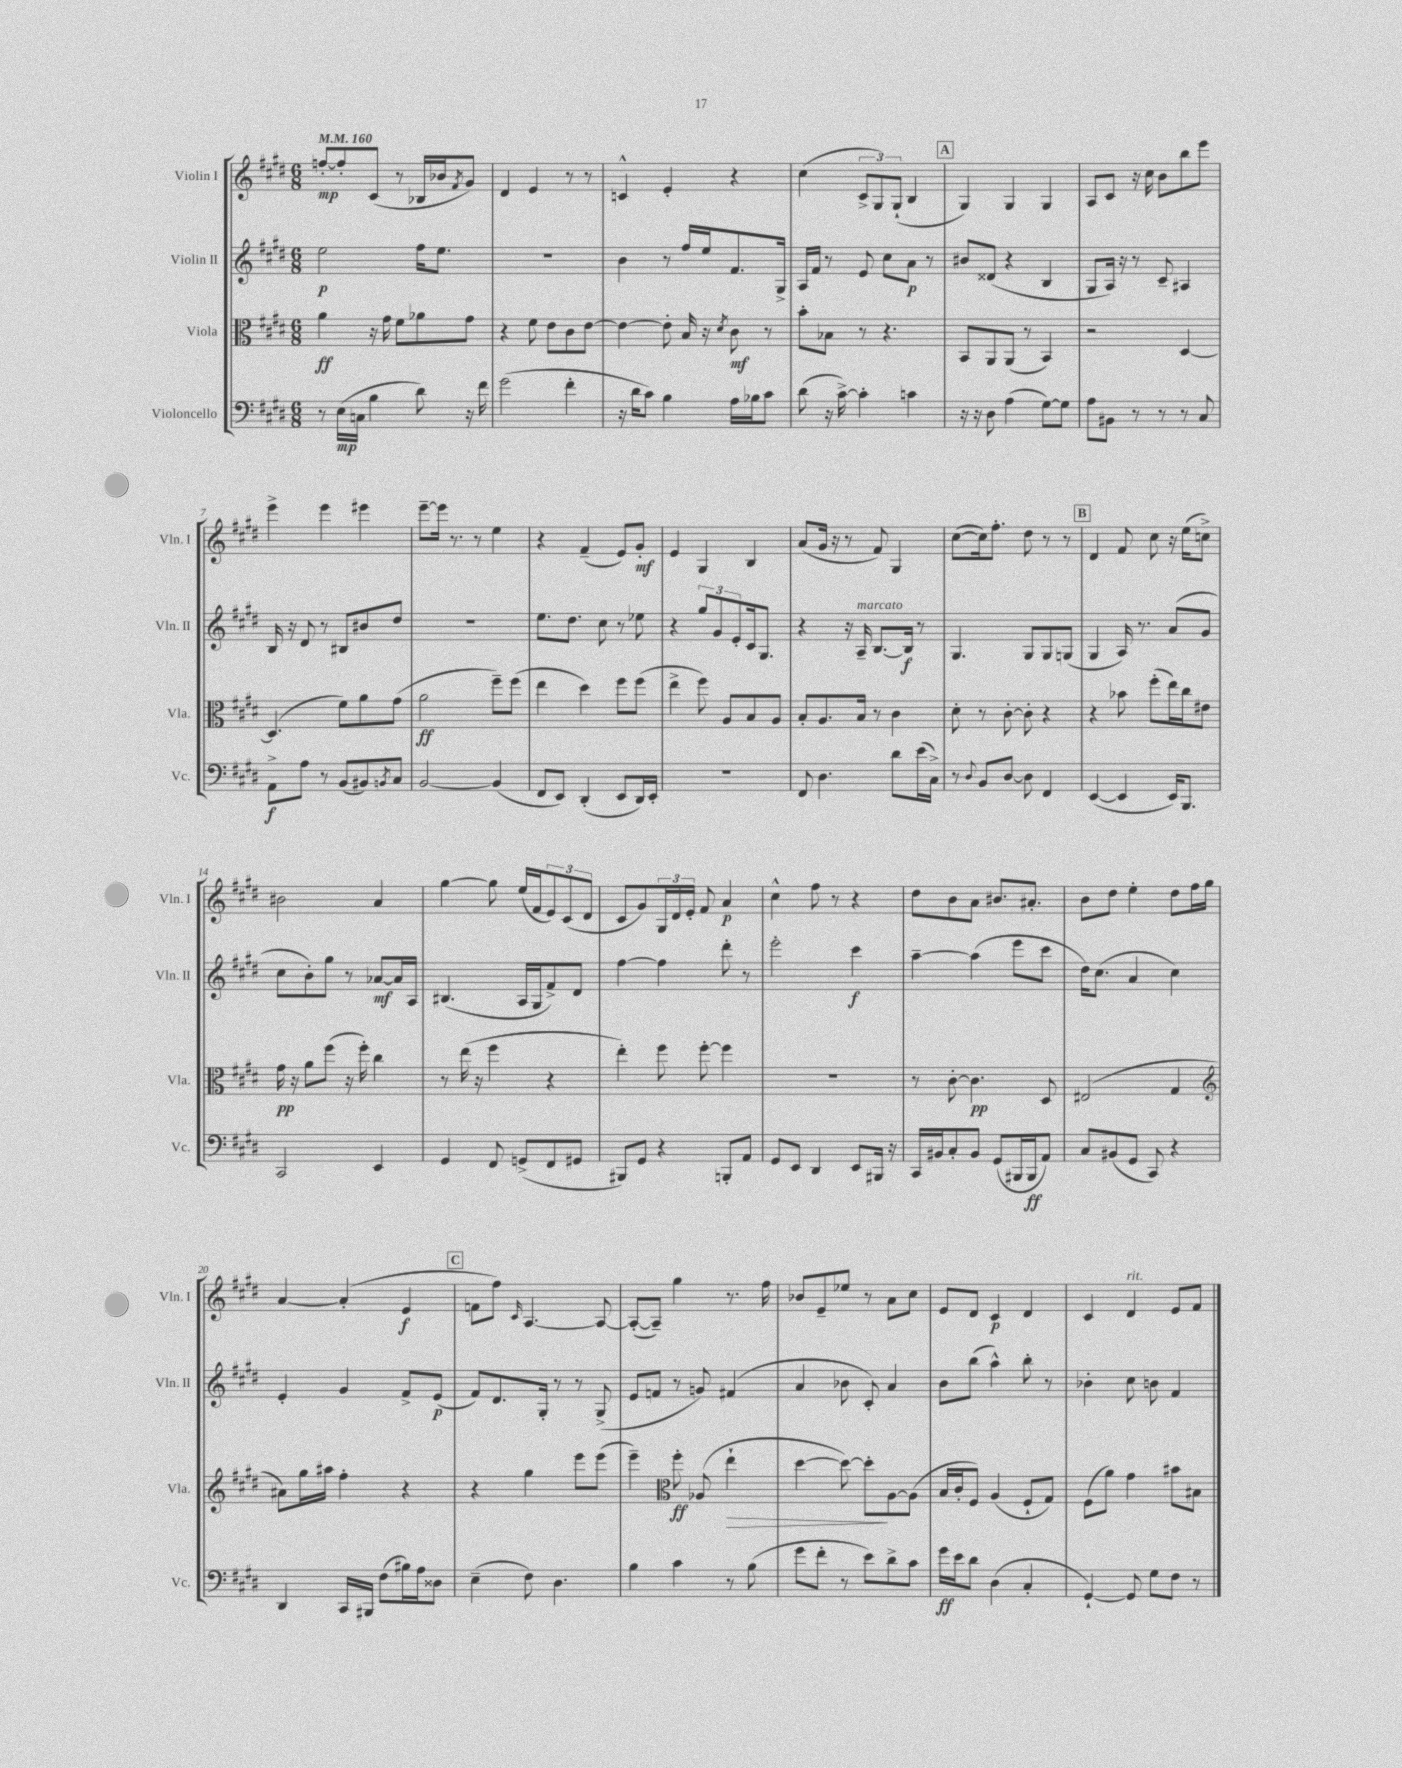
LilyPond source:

<<
\new StaffGroup <<
\new Staff = "s0" \with { instrumentName = "Violin I" shortInstrumentName = "Vln. I" } {
    \clef treble \key e \major \numericTimeSignature \time 6/8 \tempo 4 = 160
    f''8~-.\mp f''8-. cis'8( r8 bes16 bes'16 \acciaccatura { fis'8 } gis'8) |
    dis'4 e'4 r8 r8 |
    c'4-^ e'4-. r4 |
    cis''4( \tuplet 3/2 { cis'8-> gis8) gis8-!( } b4 |
    \mark \markup { \box "A" } gis4) gis4 gis4 |
    a8 cis'8 r16 cis''16 b'8 b''8 e'''8 |
    e'''4-> e'''4 eis'''4 |
    e'''8~-- e'''16 r8. r8 e''4 |
    r4 fis'4--( e'8) gis'8-.\mf |
    e'4 gis4 b4 |
    a'8( gis'16 r16 r8 fis'8) gis4 |
    cis''8~( cis''16) fis''8.-. dis''8 r8 r8 |
    \mark \markup { \box "B" } dis'4 fis'8 cis''8 r16 e''16( c''8->) |
    bis'2 a'4 |
    gis''4~ gis''8 e''16( fis'16 \tuplet 3/2 { e'8) cis'8( dis'8 } |
    cis'8 gis'8) \tuplet 3/2 { gis16 dis'16 e'16-. } fis'8 a'4\p |
    cis''4-^ fis''8 r8 r4 |
    dis''8 b'8 a'8 bis'8. ais'8.-. |
    b'8 dis''8 e''4-. dis''8 fis''16 gis''16 |
    a'4~ a'4-.( e'4\f |
    \mark \markup { \box "C" } f'8 fis''8) \grace { cis'16 } a4.~ a8~ |
    a8~-.( a8--) gis''4 r8. fis''16 |
    bes'8 e'8-- ees''8 r8 a'8 cis''8 |
    e'8 dis'8 cis'4\p dis'4 |
    cis'4 dis'4^\markup { \italic "rit." } e'8 fis'8 \bar "|." |
}
\new Staff = "s1" \with { instrumentName = "Violin II" shortInstrumentName = "Vln. II" } {
    \clef treble \key e \major \numericTimeSignature \time 6/8
    e''2\p fis''16 e''8. |
    R2. |
    b'4 r8 fis''16 e''16 fis'8. gis16-> |
    a16 fis'16 r8 e'8 cis''8 a'8\p r8 |
    \mark \markup { \box "A" } bis'8 disis'8( r4 b4 |
    gis8 a16) r16 r8 cis'8-- ais4 |
    b16 r16 dis'8 r8 bis8 bis'8 dis''8 |
    R2. |
    e''8. dis''8. cis''8 r8 ees''8 |
    r4 \tuplet 3/2 { gis''8 gis'8 e'8-. } cis'16 gis8. |
    r4 r16 a16--^\markup { \italic "marcato" } b8.~ b16\f r8 |
    gis4. gis8 gis8 g8( |
    \mark \markup { \box "B" } gis4 a16) r8. a'8( gis'8 |
    cis''8 b'8-.) gis''8 r8 aes'8~\mf aes'16 a16 |
    bis4.( a16 gis16 fis'8->) dis'8 |
    fis''4~ fis''4 dis'''8-. r8 |
    e'''2-. cis'''4\f |
    a''4~-- a''4( e'''8 cis'''8 |
    dis''16) cis''8.( a'4 cis''4) |
    e'4-. gis'4 fis'8-> e'8\p( |
    \mark \markup { \box "C" } fis'8) dis'8. gis16-. r8 r8 gis8->( |
    e'8 f'8 r8 g'8) fis'4( |
    a'4 bes'8 cis'8-.) a'4 |
    b'8 b''8( a''4-^) b''8-. r8 |
    bes'4-. cis''8 b'8 fis'4 \bar "|." |
}
\new Staff = "s2" \with { instrumentName = "Viola" shortInstrumentName = "Vla." } {
    \clef alto \key e \major \numericTimeSignature \time 6/8
    a'4\ff r16 gis'16 fis'8 aes'8 gis'8 |
    r4 fis'8 e'8 cis'8 e'8~ |
    e'4~ e'8-. b16 r16 \acciaccatura { dis'8 } cis'8\mf r8 |
    b'8-. bes8 r8 r4. |
    \mark \markup { \box "A" } b,8 a,8 a,8( r8 b,4) |
    r2 dis4~ |
    dis4.( fis'8) a'8 gis'8( |
    a'2\ff fis''8--) fis''8( |
    e''4 dis''4) fis''8 fis''8( |
    e''4-> fis''8) a8 b8 a8 |
    b8-. a8. b16 r8 cis'4 |
    dis'8-. r8 cis'8~-. cis'8-. r4 |
    \mark \markup { \box "B" } r4 bes'8 fis''8-.( e''16) cis''16 eis'8 |
    gis'16\pp r16 a'8 fis''8( r16 fis''16-.) cis''4 |
    r8 e''16( r16 fis''4 r4 |
    e''4-.) fis''8 fis''8~-. fis''4 |
    R2. |
    r8 cis'8~-. cis'4.\pp dis8 |
    eis2( gis4 |
    \clef treble ais'8) gis''16 ais''16 fis''4-. r4 |
    \mark \markup { \box "C" } r4 gis''4 e'''8 e'''8( |
    e'''4--) \clef alto fis''8-.\ff aes8( e''4-!\> |
    dis''4~ dis''8~) dis''8-.\! a8~ a8( |
    b16 cis'16-. fis8) a4( fis8-! gis8) |
    fis8( a'8) gis'4 bis'8 bis8 \bar "|." |
}
\new Staff = "s3" \with { instrumentName = "Violoncello" shortInstrumentName = "Vc." } {
    \clef bass \key e \major \numericTimeSignature \time 6/8
    r8 e16\mp( c16 b4 dis'8) r16 fis'16 |
    gis'2( fis'4-. |
    r16 dis'16 cis'8) b4 a16 bes16 cis'8 |
    dis'8( r16 cis'16~->) cis'4-. c'4 |
    \mark \markup { \box "A" } r16 r16 dis8 a4( gis8~) gis8 |
    a8 bis,8 r8 r8 r8 cis8 |
    a,8->\f a8 r8 b,8( bis,8) \acciaccatura { b,8 } cis8 |
    b,2~ b,4( |
    fis,8 e,8) dis,4-.( e,8 dis,16) e,16-. |
    R2. |
    fis,8 dis4. dis'8 e'16( cis16->) |
    r8 \appoggiatura { dis8 } b,8 dis8~ dis8 fis,4 |
    \mark \markup { \box "B" } e,4~( e,4 e,16) b,,8. |
    cis,2 e,4 |
    gis,4 fis,8 g,8->( fis,8 gis,8 |
    bis,,8) gis,8 r4 b,,8-. a,8 |
    gis,8 e,8 dis,4 e,8 bis,,16 r16 |
    cis,16 bis,16 cis8-. bis,8 gis,8( bis,,16 bis,,16\ff a,8) |
    cis8 bis,8( gis,8 cis,8) r4 |
    dis,4 cis,16 bis,,16 fis8( bis16) a16 disis8 |
    \mark \markup { \box "C" } e4--( fis8) dis4. |
    b4 cis'4 r8 b8( |
    gis'8 fis'8-. r8 e'8) dis'8-> cis'8 |
    gis'16\ff e'16 dis'8 dis4( cis4-. |
    gis,4~-!) gis,8 gis8 fis8 r8 \bar "|." |
}
>>
>>
